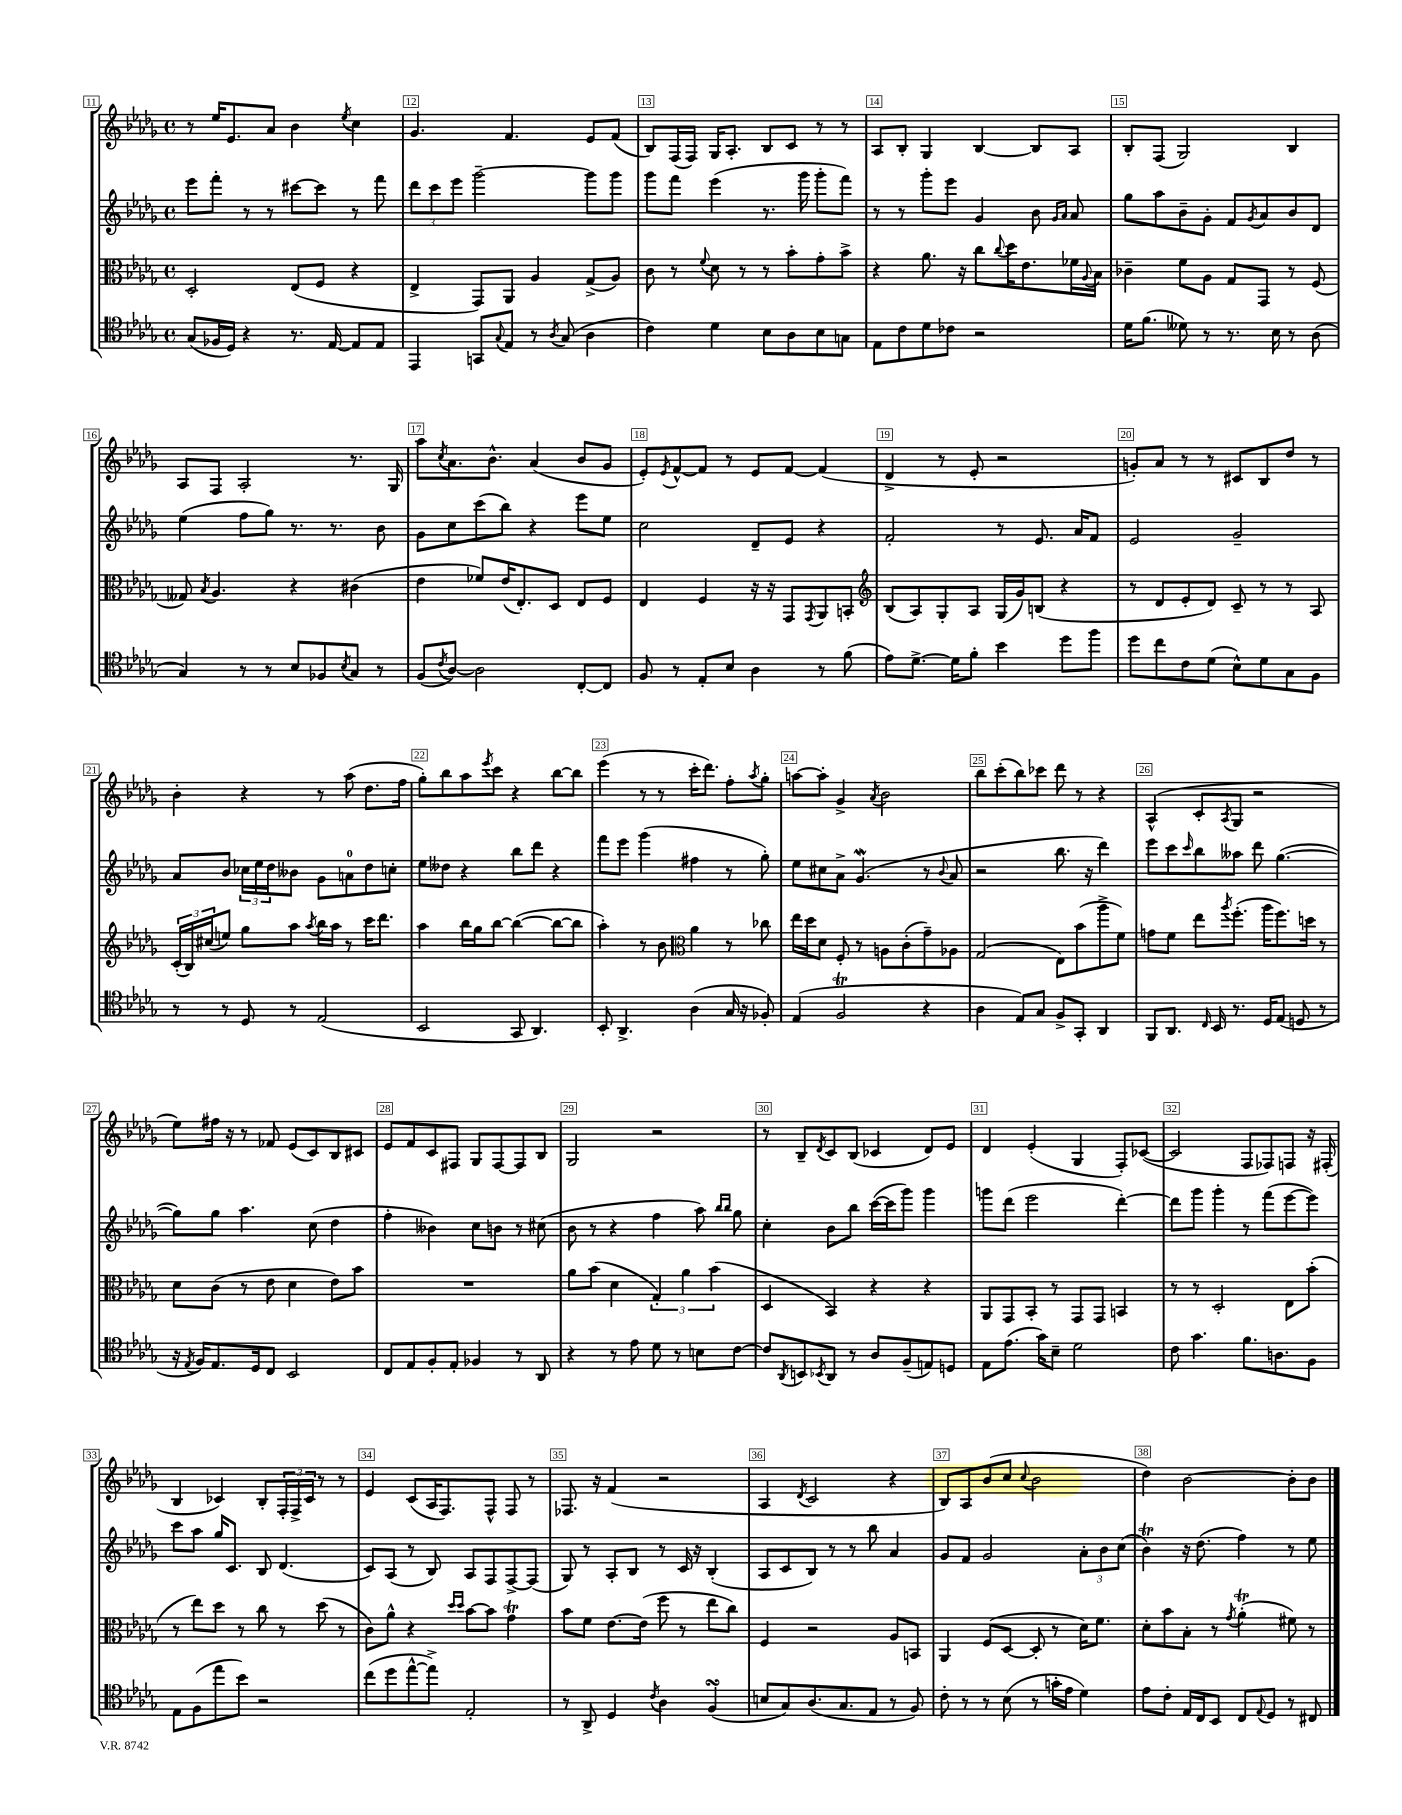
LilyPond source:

<<
\new StaffGroup <<
\new Staff = "s0" {
    \clef treble \key des \major \defaultTimeSignature \time 4/4
    r8 ees''16 ees'8. aes'8 bes'4 \acciaccatura { ees''8 } c''4 |
    ges'4. f'4. ees'8 f'8( |
    bes8) f16( f16) ges16 aes8.-. bes8 c'8 r8 r8 |
    aes8 bes8-. ges4 bes4~ bes8 aes8 |
    bes8-. f8( ges2) bes4 |
    aes8 f8 aes2-. r8. ges16 |
    aes''8 \acciaccatura { c''8 } aes'8. bes'8.-^ aes'4( bes'8 ges'8 |
    ees'8-.) \acciaccatura { ees'8 } f'8~-^ f'8 r8 ees'8 f'8~ f'4( |
    des'4-> r8 ees'8-. r2 |
    g'8-.) aes'8 r8 r8 cis'8 bes8 des''8 r8 |
    bes'4-. r4 r8 aes''8( des''8. f''16 |
    ges''8-.) bes''8 aes''8 \acciaccatura { ees'''8 } c'''8 r4 bes''8~ bes''8 |
    ees'''4( r8 r8 c'''16-. des'''8.) f''8-. \acciaccatura { aes''8 } ges''8-. |
    a''8~ a''8-. ges'4-> \acciaccatura { aes'8 } bes'2 |
    bes''8 c'''8-.( bes''8) ces'''8 des'''8 r8 r4 |
    aes4-^( c'8-. \acciaccatura { aes8 } ges8 r2 |
    ees''8) fis''16 r16 r8 fes'8 ees'8( c'8) bes8 cis'8 |
    ees'8 f'8 c'8 fis8 ges8 fis8~ fis8 bes8 |
    ges2 r2 |
    r8 bes8-- \acciaccatura { des'8 } c'8 bes8( ces'4 des'8) ees'8 |
    des'4 ees'4-.( ges4 f8-.) ces'8~( |
    ces'2 f8 fes8) f8 r16 fis16-.( |
    bes4 ces'4) bes8-. \tuplet 3/2 { f16-. f16-> ces'16 } r8 r8 |
    ees'4 c'8( aes16 f8.) f8-^ f8 r8 |
    fes8. r16 f'4( r2 |
    aes4 \acciaccatura { des'8 } c'2 r4 |
    bes8) aes8 bes'8( c''8 \appoggiatura { c''8 } bes'2 |
    des''4) bes'2~ bes'8-. bes'8 \bar "|." |
}
\new Staff = "s1" {
    \clef treble \key des \major \defaultTimeSignature \time 4/4
    ees'''8 f'''8-. r8 r8 cis'''8~ cis'''8 r8 f'''8 |
    \tuplet 3/2 { des'''8 c'''8 ees'''8 } ges'''2~-- ges'''8 ges'''8 |
    ges'''8 f'''8 ees'''4( r8. ges'''16 ges'''8-. f'''8) |
    r8 r8 ges'''8-. ees'''8 ges'4 bes'8 \grace { ges'16 aes'16 } aes'8 |
    ges''8 aes''8 bes'8-- ges'8-. f'8 \acciaccatura { ges'8 } aes'8 bes'8 des'8 |
    ees''4( f''8 ges''8) r8. r8. bes'8 |
    ges'8 c''8 c'''8( bes''8) r4 ees'''8 ees''8 |
    c''2 des'8-- ees'8 r4 |
    f'2-. r8 ees'8. aes'16 f'8 |
    ees'2 ges'2-- |
    aes'8 bes'8 \tuplet 3/2 { ces''16 ees''16 des''16 } beses'8 ges'8 a'8-0 des''8 c''8-. |
    ees''8 deses''8 r4 bes''8 des'''8 r4 |
    f'''8 ees'''8 ges'''4( fis''4 r8 ges''8-.) |
    ees''8 cis''8 aes'8-> ges'4.\mordent( r8 \appoggiatura { bes'8 } aes'8 |
    r2 bes''8. r16 des'''4) |
    ees'''8 c'''8 \grace { c'''16 } bes''8 aeses''8 des'''8 ges''4.~( |
    ges''8) ges''8 aes''4. c''8( des''4 |
    f''4-. beses'4) c''8 b'8 r8 cis''8( |
    bes'8 r8 r4 f''4 aes''8) \grace { bes''16 bes''16 } ges''8 |
    c''4-. bes'8 bes''8 c'''16~( c'''16 ges'''8) ges'''4 |
    g'''8 des'''8( ees'''2 des'''4~-.) |
    des'''8 ges'''8 ges'''4-. r8 f'''8( ees'''8~ ees'''8) |
    c'''8 aes''8 ges''16 c'8. bes8 des'4.( |
    c'8) aes8( r8 bes8) aes8 f8 f8~-> f8( |
    ges8) r8 aes8-. bes8 r8 c'16 r16 bes4-.( |
    aes8 c'8 bes8) r8 r8 bes''8 aes'4 |
    ges'8 f'8 ges'2 \tuplet 3/2 { aes'8-. bes'8 c''8( } |
    bes'4\trill) r16 des''8.( f''4) r8 ees''8 \bar "|." |
}
\new Staff = "s2" {
    \clef alto \key des \major \defaultTimeSignature \time 4/4
    des2-. ees8( f8 r4 |
    ees4-> ges,8) aes,8 aes4 ges8->( aes8) |
    c'8 r8 \appoggiatura { f'8 } des'8 r8 r8 bes'8-. ges'8-. bes'8-> |
    r4 aes'8. r16 c''8 \appoggiatura { c''8 } des''16 ees'8. fes'16 \appoggiatura { aes8 } bes16 |
    ces'4-- f'8 aes8 ges8 ges,8 r8 f8( |
    geses8) \acciaccatura { bes8 } aes4. r4 cis'4( |
    ees'4 fes'8) ees'16( ees8.-.) des8 ees8 f8 |
    ees4 f4 r16 r16 ges,8 \acciaccatura { ges,8 } aes,8 b,8-. |
    \clef treble bes8( aes8) ges8-. aes8 ges16( ges'16) b8( r4 |
    r8 des'8 ees'8-. des'8) c'8-- r8 r8 aes8 |
    \tuplet 3/2 { c'16-.( bes16) cis''16( } e''8) ges''8 aes''8 \acciaccatura { aes''8 } bes''16 aes''16 r8 c'''16 des'''8. |
    aes''4 bes''16 ges''16 bes''8~ bes''4~( bes''8~ bes''8 |
    aes''4-.) r8 bes'8 \clef alto aes'4 r8 ces''8 |
    ees''16 des''16 des'8 f8-. r8 a8 c'8-.( ges'8--) aes8 |
    ges2( ees8) bes'8( aes''8-> f'8) |
    g'8 f'8 ees''8 \acciaccatura { aes''8 } f''8.-.( aes''16 f''8.) d''16 r8 |
    des'8 c'8( r8 ees'8 des'4 ees'8) bes'8 |
    R1 |
    aes'8 bes'8( des'4 \tuplet 3/2 { ges4-.) aes'4 bes'4( } |
    des4 bes,4) r4 r4 |
    aes,8 ges,8 bes,8-. r8 ges,8 ges,8 b,4 |
    r8 r8 des2-. ees8 bes'8-.( |
    r8 ees''8) des''8 r8 c''8 r8 des''8( r8 |
    c'8) aes'8-^ r4 \grace { des''16 des''16 } bes'8~ bes'8 ges'4\trill |
    bes'8 f'8 ees'8.~ ees'16( f''8 r8 ees''8 c''8) |
    f4 r2 aes8 b,8 |
    aes,4 f8( des8~ des8-. r8 des'16) f'8. |
    des'8-. bes'8 bes8-. r8 \acciaccatura { ges'8 } aes'4-.\trill( fis'8) r8 \bar "|." |
}
\new Staff = "s3" {
    \clef tenor \key des \major \defaultTimeSignature \time 4/4
    ges8( fes16 des16) r4 r8. ees16~ ees8 ees8 |
    ees,4 g,8 \appoggiatura { ges8 } ees8 r8 \acciaccatura { aes8 } ges8( aes4 |
    c'4) des'4 bes8 aes8 bes8 g8 |
    ees8 c'8 des'8 ces'8 r2 |
    des'16 f'8.( deses'8) r8 r8. bes16 r8 aes8( |
    ges4) r8 r8 bes8 fes8 \acciaccatura { bes8 } ges8 r8 |
    f8( \acciaccatura { c'8 } aes8~) aes2 c8~-. c8 |
    f8 r8 ees8-. bes8 aes4 r8 f'8( |
    ees'8) des'8.~-> des'16 f'8-. bes'4 des''8 f''8 |
    des''8 c''8 c'8 des'8( bes8-^) des'8 ges8 f8 |
    r8 r8 des8 r8 ees2( |
    bes,2 ges,8 aes,4.) |
    bes,8-. aes,4.-> aes4( ges16 r16 fes8-.) |
    ees4( f2\trill r4 |
    aes4 ees8) ges8 f8-> ges,8-. aes,4 |
    f,8 aes,8. \grace { c16 } bes,16 r8. des16 ees8( d8 r8 |
    r16 \acciaccatura { ees8 } f16) ees8. des16 c8 bes,2 |
    c8 ees8 f8-. ees8-. fes4 r8 aes,8 |
    r4 r8 ees'8 des'8 r8 b8 c'8~ |
    c'8 \acciaccatura { aes,8 } b,8 \acciaccatura { bes,8 } aes,8 r8 aes8 f8--( e8) d8 |
    ees8 ees'8.( ges'16) bes8-- des'2 |
    c'8 ges'4. f'8. a8. f8 |
    ees8 f8( ees''8 bes'8) r2 |
    c''8( des''8 ees''8~-^ ees''8->) ees2-. |
    r8 aes,8-> des4 \acciaccatura { c'8 } aes4 f4\turn( |
    b8 ges8) aes8.( ges8. ees8 r8 f8) |
    c'8-. r8 r8 bes8( r8 g'16-. ees'16 des'4) |
    ees'8 c'8-. ees16 c16 bes,8 c8 \appoggiatura { ees8 } des8 r8 cis8 \bar "|." |
}
>>
>>
\layout { \context { \Score currentBarNumber = #11 \override BarNumber.break-visibility = ##(#f #t #t) barNumberVisibility = #all-bar-numbers-visible \override BarNumber.stencil = #(make-stencil-boxer 0.1 0.3 ly:text-interface::print) } }
